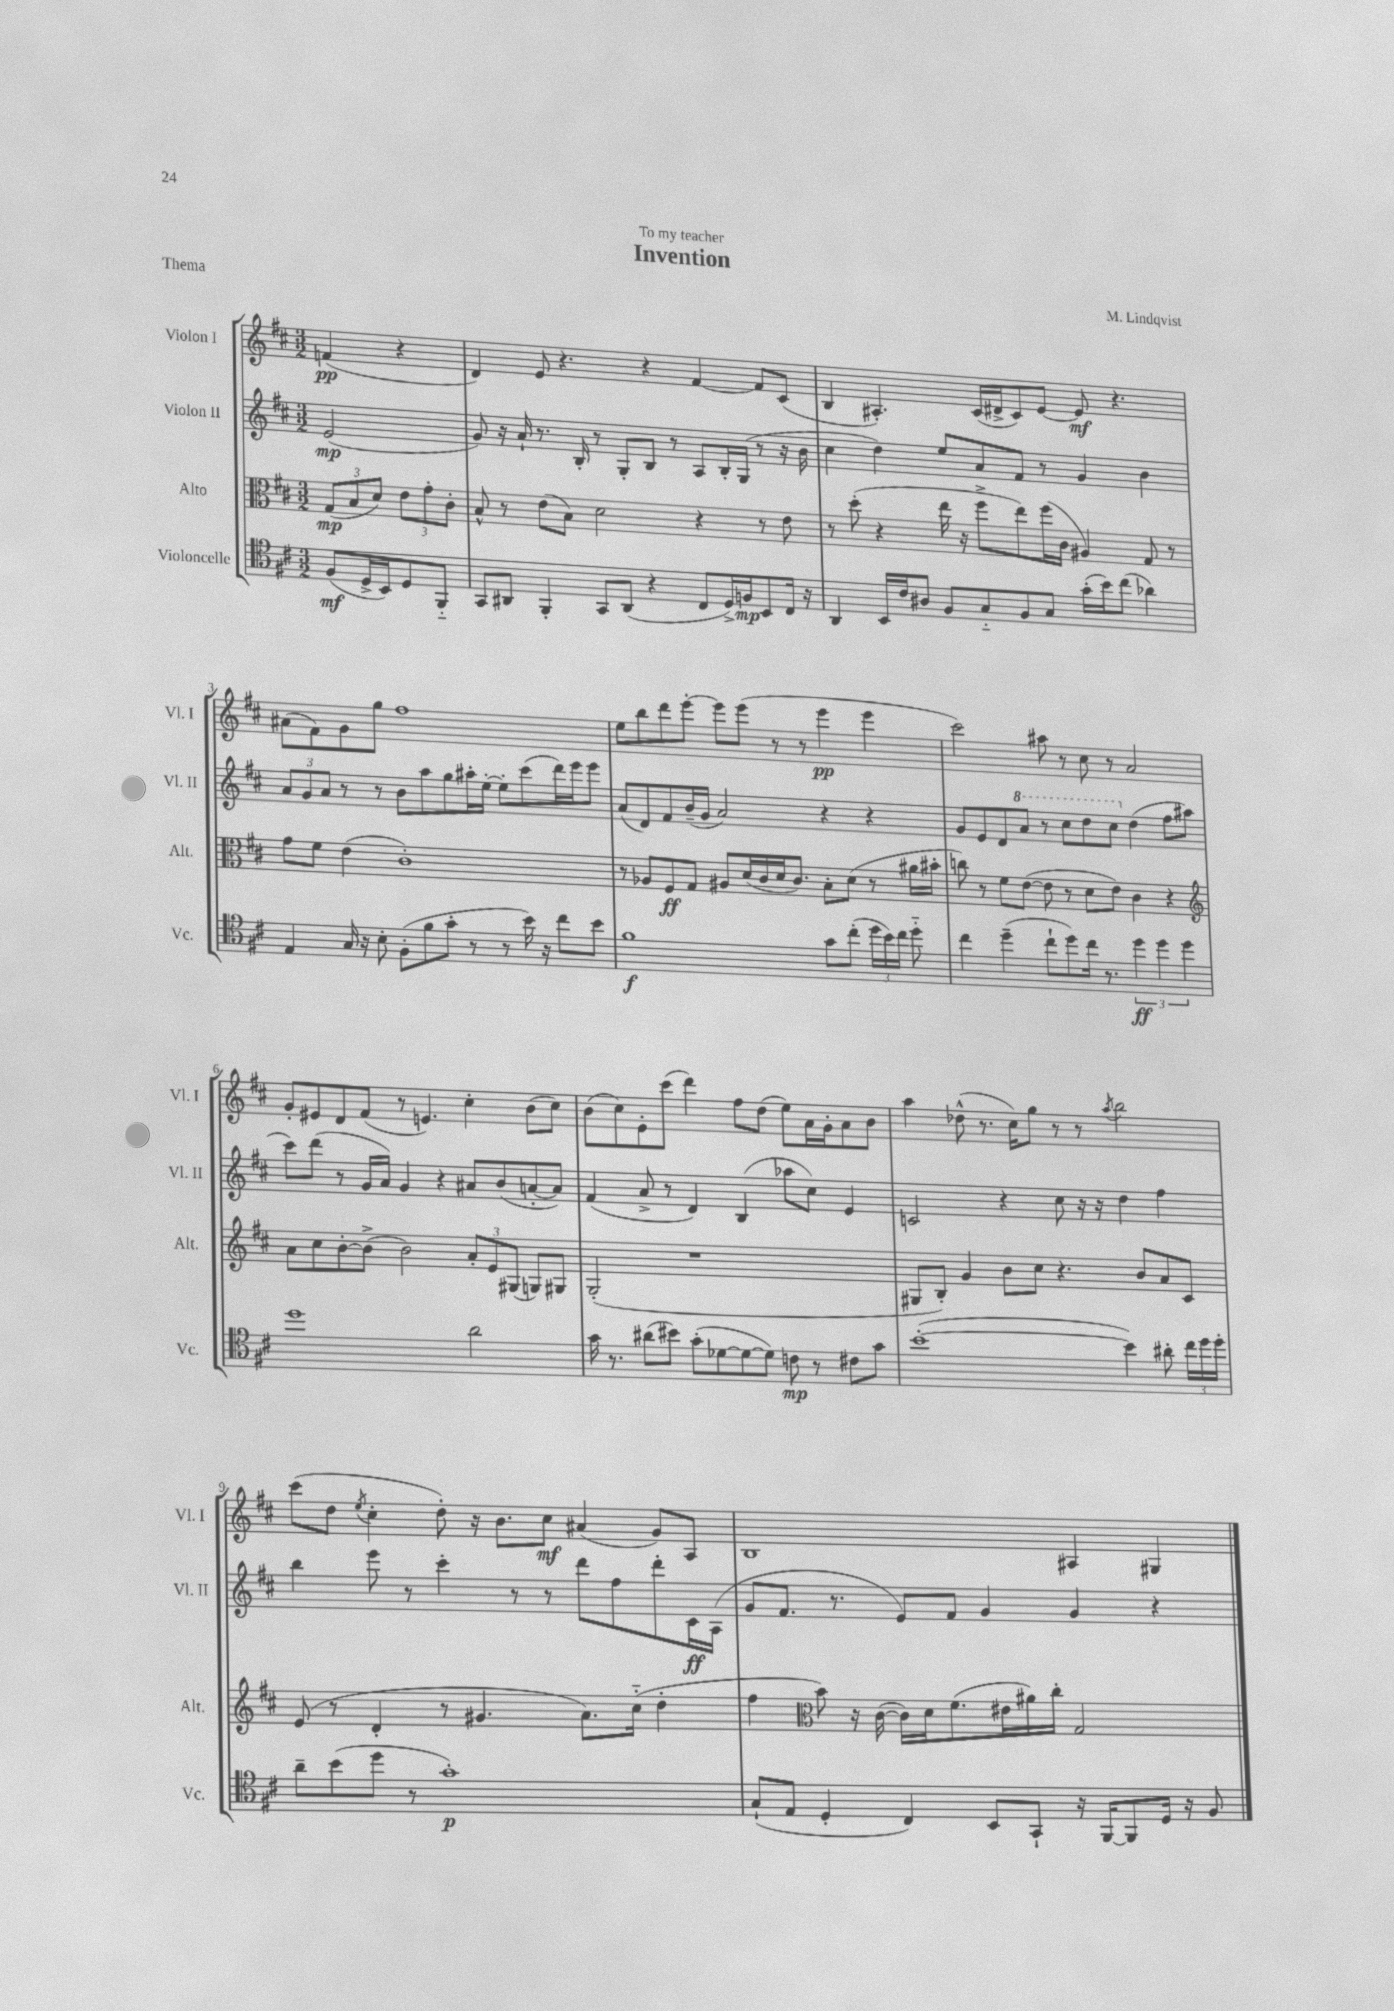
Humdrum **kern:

**kern	**kern	**kern	**kern
*staff4	*staff3	*staff2	*staff1
*clefC4	*clefC3	*clefG2	*clefG2
*k[f#c#]	*k[f#c#]	*k[f#c#]	*k[f#c#]
*M3/2	*M3/2	*M3/2	*M3/2
(8F#	(12G	(2e	(4f
.	12B	.	.
16D^	.	.	.
.	12d)	.	.
16BB)	.	.	.
8D	12e	.	4r
.	12g'	.	.
8FF#'~	.	.	.
.	12c#'	.	.
=	=	=	=
8GG	8B^^	8g)	4d)
8AA#	8r	16r	.
.	.	16a`	.
4FF#'	(8e	8.r	8e
.	8B)	.	4.r
.	.	16B'	.
8GG	2d	8r	.
(8AA#	.	8G'	.
4r	.	8B	4r
.	.	8r	.
8C#	4r	8A	[4f#
16D^)	.	16B'	.
16F	.	(16G	.
8BB	8r	8r	8f#]
16C#	8e	16r	(8c#
16r	.	16b	.
=	=	=	=
4AA	8r	4cc#	4B
.	(8dd'	.	.
16BB	4r	4dd)	4.A#')
16c#	.	.	.
8A#	.	.	.
8F#	16ee	8ee	.
.	16r	.	.
8G'~	8ff#^	8a	(16c#
.	.	.	16d#^
8F#	8ee)	8f#	8c#)
8G	(16ff#	8r	[8e
.	16c#	.	.
(16g'	4A#)	4g	8e]
16b)	.	.	.
(8cc#	.	.	4.r
4a-)	8G	4b	.
.	8r	.	.
=	=	=	=
4E	8g	12a	(8a#
.	.	12g	.
.	8f#	.	8f#)
.	.	12a	.
16G	(4e	8r	8g
16r	.	.	.
8B'	.	8r	8gg
(8F#'	1c#')	8b	1ff#
8f#	.	8aa	.
8g'	.	8gg	.
8r	.	16aa#'	.
.	.	[16ee'	.
8r	.	8ee']	.
16b)	.	(8ccc#	.
16r	.	.	.
8cc#	.	16ddd)	.
.	.	16eee	.
8b	.	8eee	.
=	=	=	=
1f#	8r	(8a	8ee
.	8A-	8d)	8bb
.	8F#	8f#	8ddd
.	8G	(16b~	[8eee'
.	.	16g	.
.	8A#	2a)	8eee]
.	(16d	.	(8eee
.	16c#	.	.
.	16d	.	8r
.	8.c#)	.	.
.	.	.	8r
8g	8B'	4r	4eee
(8cc#'	(8d	.	.
24dd	8r	4r	4eee
24b)	.	.	.
24cc#	.	.	.
8dd'~	16a#	.	.
.	16b#'	.	.
=	=	=	=
4cc#	8cc)	8g	2ccc#)
.	8r	8e	.
(4dd~	8f#	8d	.
.	([8e	8aa	.
8cc#`	8e]	8r	8aa#
8dd)	8r	8ccc#	8r
16cc#	8d	8ddd	8cc#
8.r	.	.	.
.	8e)	8ccc#	8r
6dd	4c#	(4dd	2a
6dd	.	.	.
.	4r	8ff#	.
6dd	.	.	.
.	.	8aa#	.
=	=	=	=
*	*clefG2	*	*
1dd	8a	8ccc#)	8g'
.	8cc#	(8ddd	8e#
.	[8b'	8r	8d
.	(8b^]	16g	(8f#
.	.	16a)	.
.	2b)	4g	8r
.	.	.	4.e)
.	.	4r	.
2a	12a'	8a#	4cc#'
.	12e	.	.
.	.	(8b	.
.	(12G#	.	.
.	8G)	[8a'	(8b
.	8G#	8a])	8cc#)
=	=	=	=
16g	(2G'	(4f#	(8b
8.r	.	.	.
.	.	.	8cc#)
(8a#	.	8a^	8e'
8b#)	.	8r	(8ccc#
(8g'	1r	4d)	4ddd)
[8d-	.	.	.
8d-_	.	(4B	8ff#
8d-])	.	.	(8dd
8c	.	8aa-	8ee)
8r	.	8cc#)	16a
.	.	.	16g'
8c#	.	4e	8a
8g	.	.	8b
=	=	=	=
([1b'	8G#	2c	4aa
.	8B')	.	.
.	4g	.	(8dd-^^
.	.	.	8.r
.	8b	4r	.
.	.	.	16cc#)
.	8cc#	.	8gg
.	4.r	8cc#	8r
.	.	16r	8r
.	.	16r	.
.	.	.	8qaa
4b])	.	4dd	2bb
.	8b	.	.
8a#'	8a	4ff#	.
24cc#	8c#	.	.
24dd	.	.	.
24dd'	.	.	.
=	=	=	=
8a~	(8e	4bb	(8ccc#
(8b	8r	.	8dd
.	.	.	8qee
8dd	4d'	8eee	4cc#'
8r	.	8r	.
1g')	8r	4ccc#'	8dd')
.	4.g#	.	16r
.	.	.	8.b
.	.	8r	.
.	.	8r	8cc#
.	8.a)	8ddd	(4a#
.	.	8ff#	.
.	(16cc#'~	.	.
.	4dd'	8ddd'	8g)
.	.	16c#	8A
.	.	(16A	.
=	=	=	=
(8G`	4ff#	8g	1B
8E	.	8.f#	.
*	*clefC3	*	*
4D'	8b)	.	.
.	.	8.r	.
.	16r	.	.
.	([16c#	.	.
4C#)	16c#])	8e)	.
.	16d	.	.
.	(8.f#	8f#	.
8BB	.	4g	.
.	16e#	.	.
8GG`	16a#)	.	.
.	16cc#'	.	.
16r	2G	4g	4A#
[16FF#	.	.	.
8FF#]	.	.	.
16D	.	4r	4G#
16r	.	.	.
8F#	.	.	.
==	==	==	==
*-	*-	*-	*-
